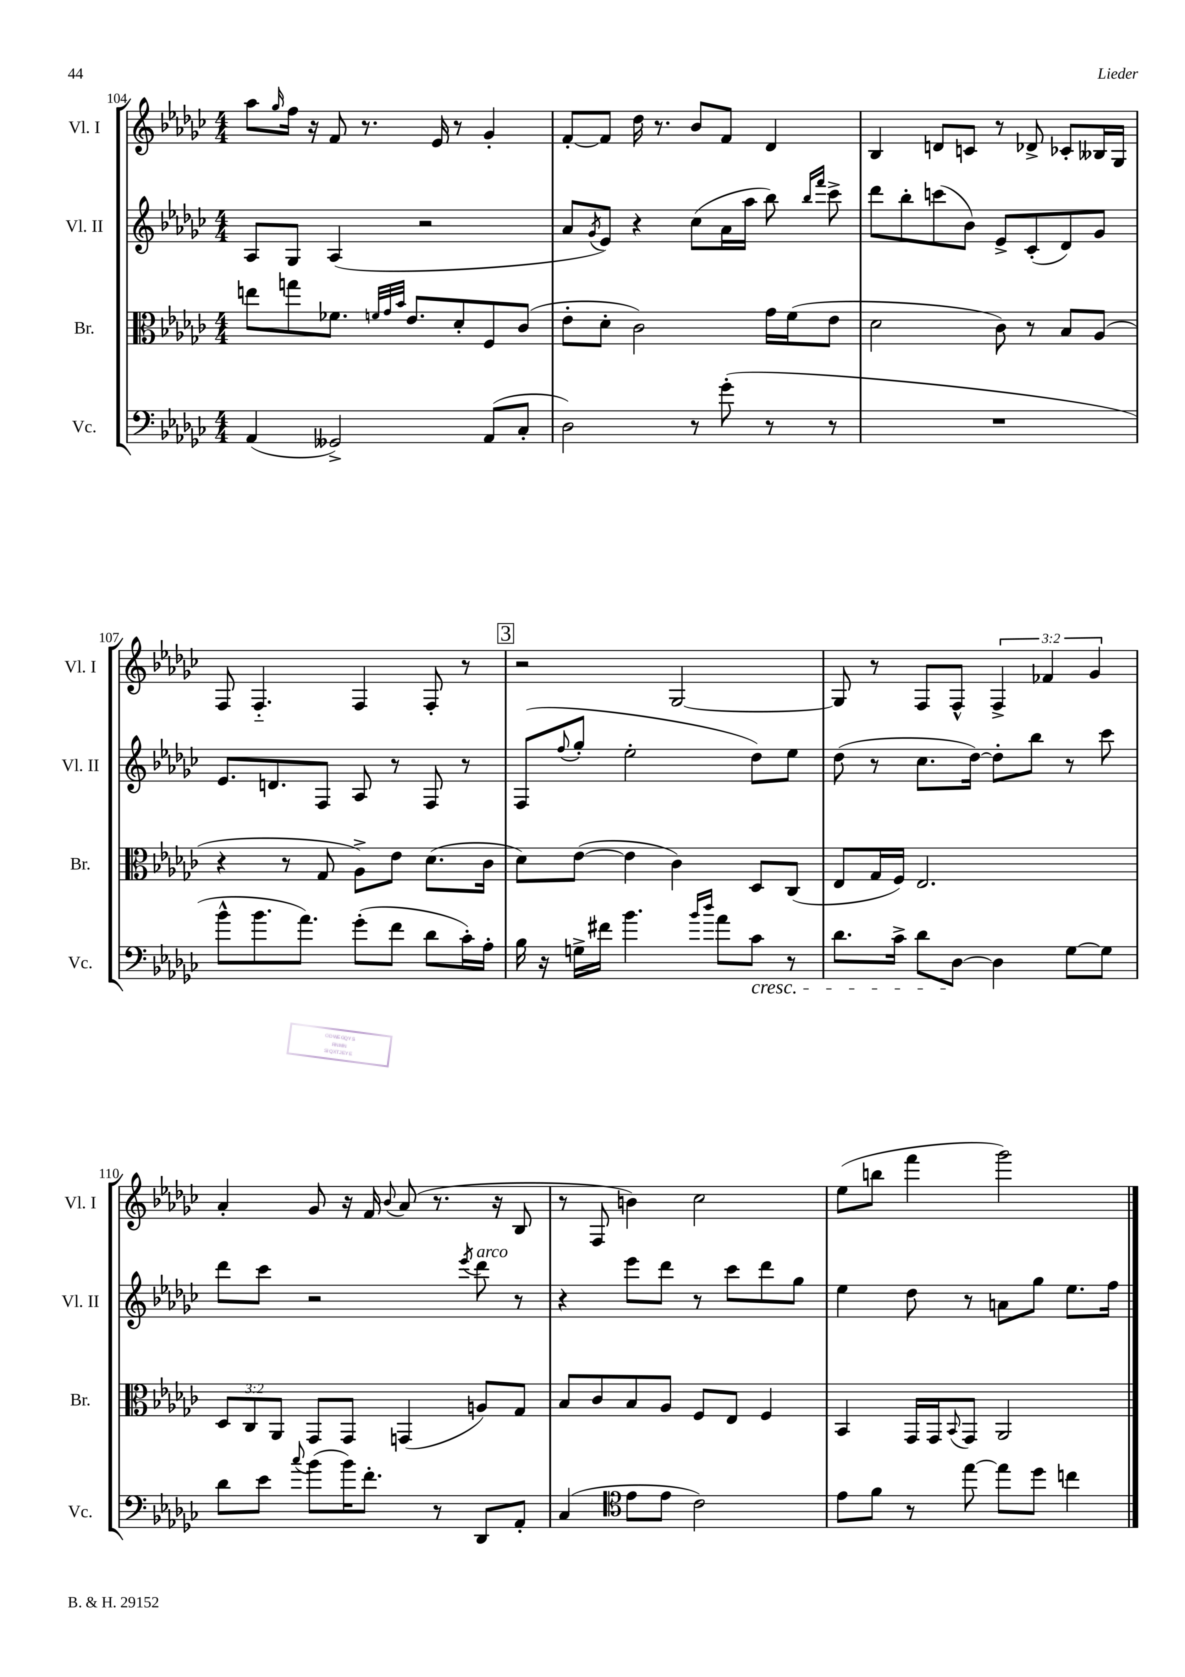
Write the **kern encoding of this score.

**kern	**kern	**kern	**kern
*part4	*part3	*part2	*part1
*staff4	*staff3	*staff2	*staff1
*I"Vc.	*I"Br.	*I"Vl. II	*I"Vl. I
*I'Vc.	*I'Br.	*I'Vl. II	*I'Vl. I
*clefF4	*clefC3	*clefG2	*clefG2
*k[b-e-a-d-g-c-]	*k[b-e-a-d-g-c-]	*k[b-e-a-d-g-c-]	*k[b-e-a-d-g-c-]
*M4/4	*M4/4	*M4/4	*M4/4
=104	=104	=104	=104
(4AA-/	8een\L	8A-/L	8aa-\L
.	.	.	16qqgg-/
.	8ggn\	8G-/J	16ff\Jk
.	.	.	16r
2GG--X^/)	8.f-X\J	(4A-/	8f/
.	.	.	8.r
.	32qqfn/LLL	.	.
.	32qqg-/	.	.
.	32qqb-/JJJ	.	.
.	8.e-/L	.	.
.	.	2r	.
.	.	.	16e-/
.	8d-'/	.	8r
(8AA-/L	8F/	.	4g-'/
8C-'/J	(8c-/J	.	.
=105	=105	=105	=105
2D-\)	8e-'\L	8a-/L	[8f'/L
.	.	8qg-/	.
.	8d-'\J	8e-/J)	8f/J]
.	2c-\)	4r	16dd-\
.	.	.	8.r
8r	.	(8cc-\L	8b-/L
(8g-'\	.	16a-\L	8f/J
.	.	16aa-\JJ	.
8r	16g-\LL	8bb-\)	4d-/
.	(16f\J	.	.
.	.	16qqbb-/LL	.
.	.	16qqfff/JJ	.
8r	8e-\J	8ccc-^\	.
=106	=106	=106	=106
1r	2d-\	8ddd-\L	4B-/
.	.	8bb-'\	.
.	.	(8cccn\	8dn/L
.	.	8b-\J)	8cn/J
.	8c-\)	8e-^/L	8r
.	8r	(8c-'/	8d-X^/
.	8B-/L	8d-/)	8c-X'/L
.	(8A-/J	8g-/J	16B--X/L
.	.	.	16G-/JJ
!!LO:LB:g=z
=107	=107	=107	=107
8b-^^\L	4r	8.e-/L	8F/
8.b-\	.	.	4.F/
.	.	8.dn/	.
.	8r	.	.
8.a-\J)	.	.	.
.	8G-/	8F/J	.
(8g-'\L	8A-^\L)	8A-/	4F/
8f\J	8e-\J	8r	.
8d-\L	(8.d-\L	8F/	8F'/
16c-'\L)	.	8r	8r
16A-'\JJ	16c-\Jk	.	.
!!LO:REH:place=s1:t=3
=108	=108	=108	=108
16B-\	8d-\L)	(8F/L	2r
16r	.	.	.
.	.	8qqff/	.
16Gn^\LL	([8e-\J	8gg-'/J	.
16f#X\JJ	.	.	.
4.b-\	4e-\]	2ee-'\	.
.	4c-\)	.	[2G-/
16qqb-/LL	.	.	.
16qqdd-/JJ	.	.	.
8a-\L	.	.	.
!LO:TX:b:i:t=cresc.	!	!	!
8c-\J	8D-/L	8dd-\L)	.
8r	(8C-/J	8ee-\J	.
=109	=109	=109	=109
8.d-\L	8E-/L	(8dd-\	8G-/]
.	16G-/L	8r	8r
16c-^\Jk	16F/JJ)	.	.
8d-\L	2.E-/	8.cc-\L	8F/L
[8D-\J	.	.	8F^^/J
.	.	[16dd-\Jk)	.
4D-\]	.	8dd-'\L]	6F^/
.	.	8bb-\J	.
.	.	.	6f-X/
[8G-\L	.	8r	.
.	.	.	6g-/
8G-\J]	.	8ccc-\	.
!!LO:LB:g=z
=110	=110	=110	=110
8d-\L	12D-/L	8ddd-\L	4a-'/
.	12C-/	.	.
8e-\J	.	8ccc-\J	.
.	12AA-/J	.	.
8qqcc-/	.	.	.
(8b-\L	8GG-/L	2r	8g-/
16b-\K)	8GG-/J	.	16r
8.f'\J	.	.	16f/
.	.	.	8qqb-/
.	(4GGn/	.	(8a-/
8r	.	.	8.r
.	.	8qeee-/	.
!	!	!LO:TX:a:i:t=arco	!
8DD-/L	8An/L)	8ddd-\	.
.	.	.	16r
8AA-'/J	8G-/J	8r	8B-/
=111	=111	=111	=111
(4C-/	8B-/L	4r	8r
.	8c-/	.	8F/
*clefC4	*	*	*
8e-\L	8B-/	8eee-\L	4bn\)
8e-\J	8A-/J	8ddd-\J	.
2c-\)	8F/L	8r	2cc-\
.	8E-/J	8ccc-\L	.
.	4F/	8ddd-\	.
.	.	8gg-\J	.
=112	=112	=112	=112
8e-\L	4BB-/	4ee-\	(8ee-\L
8f\J	.	.	8bbn\J
8r	16GG-/LL	8dd-\	4fff\
.	16GG-/J	.	.
.	8qqBB-/	.	.
[8ee-\	8GG-/J	8r	.
8ee-\L]	2AA-/	8an\L	2ggg-\)
8dd-\J	.	8gg-\J	.
4ccn\	.	8.ee-\L	.
.	.	16ff\Jk	.
==	==	==	==
*-	*-	*-	*-
